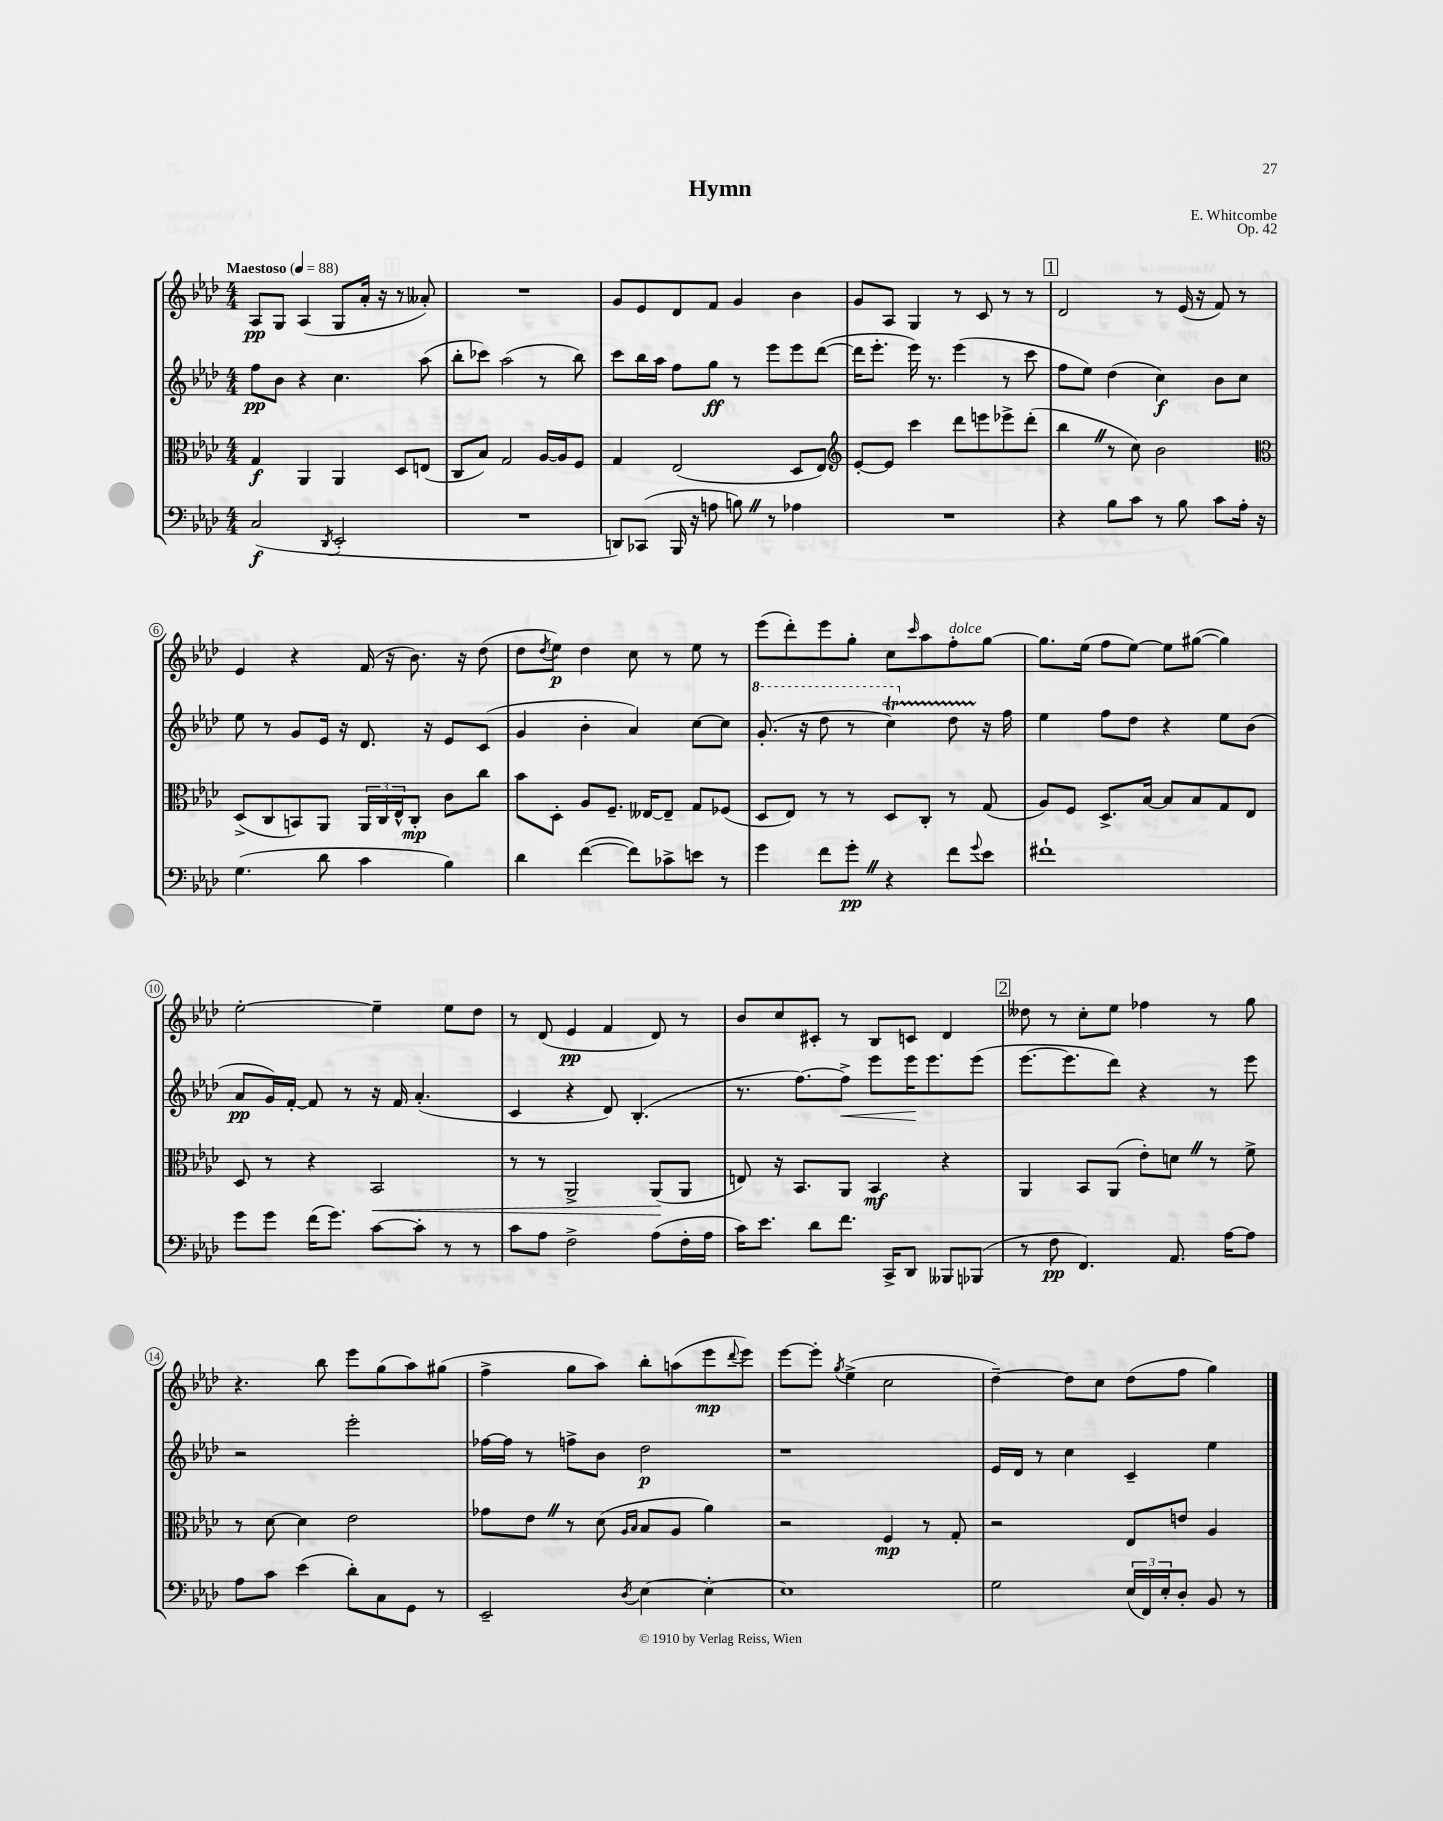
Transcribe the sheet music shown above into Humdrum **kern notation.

**kern	**dynam	**kern	**dynam	**kern	**dynam	**kern	**dynam
*part4	*part4	*part3	*part3	*part2	*part2	*part1	*part1
*staff4	*staff4	*staff3	*staff3	*staff2	*staff2	*staff1	*staff1
*clefF4	*	*clefC3	*	*clefG2	*	*clefG2	*
*k[b-e-a-d-]	*	*k[b-e-a-d-]	*	*k[b-e-a-d-]	*	*k[b-e-a-d-]	*
*M4/4	*	*M4/4	*	*M4/4	*	*M4/4	*
*MM88	*	*MM88	*	*MM88	*	*MM88	*
=1	=1	=1	=1	=1	=1	=1	=1
!	!	!	!	!	!	!LO:TX:a:B:t=Maestoso	!
(2C/	f	4G/	f	8ff\L	pp	8A-/L	pp
.	.	.	.	8b-\J	.	8G/J	.
.	.	4AA-/	.	4r	.	(4A-/	.
8qDD-/	.	.	.	.	.	.	.
2EE-'/	.	4AA-/	.	4.cc\	.	8G/L	.
.	.	.	.	.	.	16a-'/Jk	.
.	.	.	.	.	.	16r	.
.	.	8D-/L	.	.	.	8r	.
.	.	(8En/J	.	(8aa-\	.	8a--X'/)	.
=2	=2	=2	=2	=2	=2	=2	=2
1r	.	8C/L	.	8bb-'\L	.	1r	.
.	.	8B-/J)	.	8ccc-X\J)	.	.	.
.	.	2G/	.	(2aa-\	.	.	.
.	.	[16A-/LL	.	8r	.	.	.
.	.	16A-/J]	.	.	.	.	.
.	.	8F/J	.	8bb-\)	.	.	.
=3	=3	=3	=3	=3	=3	=3	=3
8DDn/L)	.	4G/	.	8ccc\L	.	8g/L	.
(8CC-X/J	.	.	.	16bb-\L	.	8e-/	.
.	.	.	.	16aa-\JJ	.	.	.
16BBB-/	.	(2E-/	.	8ff\L	.	8d-/	.
16r	.	.	.	.	.	.	.
8An\	.	.	.	8gg\J	ff	8f/J	.
8BnZ\)	.	.	.	8r	.	4g/	.
8r	.	.	.	8eee-\L	.	.	.
4A-X\	.	8D-/L	.	8eee-\	.	4b-\	.
.	.	8E-/J)	.	([8ddd-\J	.	.	.
=4	=4	=4	=4	=4	=4	=4	=4
*	*	*clefG2	*	*	*	*	*
1r	.	[8e-'/L	.	16ddd-\KL]	.	8g/L	.
.	.	.	.	8.eee-'\J	.	.	.
.	.	8e-/J]	.	.	.	8A-/J	.
.	.	4ccc\	.	16eee-\)	.	4G/	.
.	.	.	.	8.r	.	.	.
.	.	8ddd-\L	.	(4eee-\	.	8r	.
.	.	8eeen\	.	.	.	8c/	.
.	.	8eee-X^\	.	8r	.	8r	.
.	.	(8ddd-'\J	.	8ccc\	.	8r	.
!!LO:REH:place=s1:t=1
=5	=5	=5	=5	=5	=5	=5	=5
4r	.	4bb-Z\	.	8ff\L	.	2d-/	.
.	.	.	.	8ee-\J)	.	.	.
8B-\L	.	8r	.	(4dd-\	.	.	.
8c\J	.	8cc\)	.	.	.	.	.
8r	.	2b-\	.	4cc\)	f	8r	.
8B-\	.	.	.	.	.	(16e-/	.
.	.	.	.	.	.	16r	.
8c\L	.	.	.	8b-\L	.	8f/)	.
16A-'\Jk	.	.	.	8cc\J	.	8r	.
16r	.	.	.	.	.	.	.
!!LO:LB:g=z
=6	=6	=6	=6	=6	=6	=6	=6
*	*	*clefC3	*	*	*	*	*
(4.G\	.	(8D-^/L	.	8ee-\	.	4e-/	.
.	.	8C/	.	8r	.	.	.
.	.	8BBn/)	.	8g/L	.	4r	.
8d-\	.	8AA-/J	.	16e-/Jk	.	.	.
.	.	.	.	16r	.	.	.
4c\	.	24AA-/LL	.	8.d-/	.	(16f/	.
.	.	24C/	.	.	.	.	.
.	.	.	.	.	.	16r	.
.	.	24E-^^/J	.	.	.	.	.
.	.	8C'/J	mp	.	.	8.b-\)	.
.	.	.	.	16r	.	.	.
4B-\)	.	8c\L	.	8e-/L	.	.	.
.	.	.	.	.	.	16r	.
.	.	8cc\J	.	(8c/J	.	(8dd-\	.
=7	=7	=7	=7	=7	=7	=7	=7
4d-\	.	8b-\L	.	4g/	.	8dd-\L	.
.	.	.	.	.	.	8qdd-/	.
.	.	8D-'\J	.	.	.	8ee-\J)	p
([4f\	.	8A-/L	.	4b-'\	.	4dd-\	.
.	.	8.F~/J	.	.	.	.	.
8f\L])	.	.	.	4a-/)	.	8cc\	.
.	.	[16E--X/KL	.	.	.	.	.
8c-X^\	.	8E--~/J]	.	.	.	8r	.
8en\J	.	8G/L	.	[8cc\L	.	8ee-\	.
8r	.	(8F-X/J	.	8cc\J]	.	8r	.
=8	=8	=8	=8	=8	=8	=8	=8
*	*	*	*	*8va	*	*	*
4g\	.	8D-/L	.	(8.gg'/	.	(8eee-\L	.
.	.	8E-/J)	.	.	.	8ddd-'\)	.
.	.	.	.	16r	.	.	.
8f\L	.	8r	.	8ddd-\	.	8eee-\	.
8g'Z\J	pp	8r	.	8r	.	8gg'\J	.
4r	.	8D-/L	.	4ccct\)	.	8cc\L	.
.	.	.	.	.	.	16qqccc/	.
.	.	8C'/J	.	.	.	8aa-\	.
*	*	*	*	*X8va	*	*	*
!	!	!	!	!	!	!LO:TX:a:i:t=dolce	!
8f\L	.	8r	.	8dd-TTT\	.	8ff'\	.
8qqg/	.	.	.	.	.	.	.
8e-\J	.	(8G/	.	16r	.	[8gg\J	.
.	.	.	.	16ff\	.	.	.
=9	=9	=9	=9	=9	=9	=9	=9
1f#X`	.	8A-/L)	.	4ee-\	.	8.gg\L]	.
.	.	8F/J	.	.	.	.	.
.	.	.	.	.	.	(16ee-\Jk	.
.	.	8.D-^/L	.	8ff\L	.	8ff\L	.
.	.	.	.	8dd-\J	.	[8ee-\J)	.
.	.	[16B-/Jk	.	.	.	.	.
.	.	8B-/L]	.	4r	.	8ee-\L]	.
.	.	8B-/	.	.	.	([8gg#X\J	.
.	.	8G/	.	8ee-\L	.	4gg#\])	.
.	.	8E-/J	.	(8b-\J	.	.	.
!!LO:LB:g=z
=10	=10	=10	=10	=10	=10	=10	=10
8g\L	.	8D-/	.	8a-/L	pp	[2ee-'\	.
8g\J	.	8r	.	16g/L)	.	.	.
.	.	.	.	[16f'/JJ	.	.	.
(16f\KL	.	4r	.	8f/]	.	.	.
8.g\J)	.	.	.	.	.	.	.
.	.	.	.	8r	.	.	.
!	!	!	!LO:HP:b	!	!	!	!
[8c\L	.	2BB-/	<	16r	.	4ee-~\]	.
.	.	.	.	16f/	.	.	.
8c'\J]	.	.	.	(4.a-'/	.	.	.
8r	.	.	.	.	.	8ee-\L	.
8r	.	.	.	.	.	8dd-\J	.
=11	=11	=11	=11	=11	=11	=11	=11
8c\L	.	8r	.	4c/	.	8r	.
8A-\J	.	8r	.	.	.	(8d-/	.
2F^\	.	2AA-^/	.	4r	.	4e-/	pp
.	.	.	.	8d-/)	.	4f/	.
.	.	.	.	(4.B-'/	.	.	.
(8A-\L	.	(8AA-/L	.	.	.	8d-/)	.
16F'\L	.	8AA-/J	[	.	.	8r	.
16A-\JJ	.	.	.	.	.	.	.
=12	=12	=12	=12	=12	=12	=12	=12
16c\KL)	.	8En/)	.	8.r	.	8b-/L	.
8.e-\J	.	.	.	.	.	.	.
.	.	16r	.	.	.	8cc/	.
.	.	8.BB-/L	.	[8.ff\L)	.	.	.
8d-\L	.	.	.	.	.	8c#X'/J	.
!	!	!	!	!	!LO:HP:b	!	!
8.f\J	.	8AA-/J	.	8ff^\J]	<	8r	.
.	.	4BB-/	mf	8eee-\L	.	8B-/L	.
16CC^/KL	.	.	.	.	.	.	.
8DD-/J	.	.	.	16eee-\K	.	8cn/J	.
.	.	.	.	8.eee-\	[	.	.
8BBB--X/L	.	4r	.	.	.	4d-/	.
(8BBB-X/J	.	.	.	(8eee-\J	.	.	.
!!LO:REH:place=s1:t=2
=13	=13	=13	=13	=13	=13	=13	=13
8r	.	4AA-/	.	[8.eee-\L	.	8dd--X\	.
8F\	pp	.	.	.	.	8r	.
.	.	.	.	8.eee-\]	.	.	.
4.FF/)	.	8BB-/L	.	.	.	8cc'\L	.
.	.	(8AA-/J	.	8ddd-\J)	.	8ee-\J	.
.	.	8e-'\L)	.	4r	.	4ff-X\	.
8.AA-/	.	8dnZ\J	.	.	.	.	.
.	.	8r	.	8r	.	8r	.
[16A-\KL	.	.	.	.	.	.	.
8A-\J]	.	8f^\	.	8eee-\	.	8gg\	.
!!LO:LB:g=z
=14	=14	=14	=14	=14	=14	=14	=14
8A-\L	.	8r	.	2r	.	4.r	.
8c\J	.	[8d-\	.	.	.	.	.
(4e-\	.	4d-\]	.	.	.	.	.
.	.	.	.	.	.	8bb-\	.
8d-'\L)	.	2e-\	.	2eee-'\	.	8eee-\L	.
8C\	.	.	.	.	.	(8gg\	.
8GG\J	.	.	.	.	.	8aa-\)	.
8r	.	.	.	.	.	(8gg#X\J	.
=15	=15	=15	=15	=15	=15	=15	=15
2EE-~/	.	8g-X\L	.	[16ff-X\LL	.	4ff^\	.
.	.	.	.	16ff-\JJ]	.	.	.
.	.	8e-Z\J	.	8r	.	.	.
.	.	8r	.	8ffn^\L	.	8gg\L	.
.	.	(8d-\	.	8b-\J	.	8aa-\J)	.
.	.	16qqA-/LL	.	.	.	.	.
8qD-/	.	16qqB-/JJ	.	.	.	.	.
[4E-\	.	8B-/L	.	2dd-\	p	8bb-'\L	.
.	.	8A-/J	.	.	.	(8aan\	.
4E-'\_	.	4a-\)	.	.	.	8eee-\	mp
.	.	.	.	.	.	8qqddd-/	.
.	.	.	.	.	.	8eee-\J)	.
=16	=16	=16	=16	=16	=16	=16	=16
1E-]	.	2r	.	1r	.	[8eee-\L	.
.	.	.	.	.	.	8eee-'\J]	.
.	.	.	.	.	.	8qgg/	.
.	.	.	.	.	.	(4ee-^\	.
.	.	4F/	mp	.	.	2cc\	.
.	.	8r	.	.	.	.	.
.	.	8G'/	.	.	.	.	.
=17	=17	=17	=17	=17	=17	=17	=17
2G\	.	2r	.	16e-/LL	.	[4dd-~\)	.
.	.	.	.	16d-/JJ	.	.	.
.	.	.	.	8r	.	.	.
.	.	.	.	4cc\	.	8dd-\L]	.
.	.	.	.	.	.	8cc\J	.
(24E-/LL	.	8E-/L	.	4c~/	.	(8dd-\L	.
24FF/)	.	.	.	.	.	.	.
24E-'/J	.	.	.	.	.	.	.
8D-'/J	.	8en/J	.	.	.	8ff\J	.
8BB-/	.	4A-/	.	4ee-\	.	4gg\)	.
8r	.	.	.	.	.	.	.
==	==	==	==	==	==	==	==
*-	*-	*-	*-	*-	*-	*-	*-
